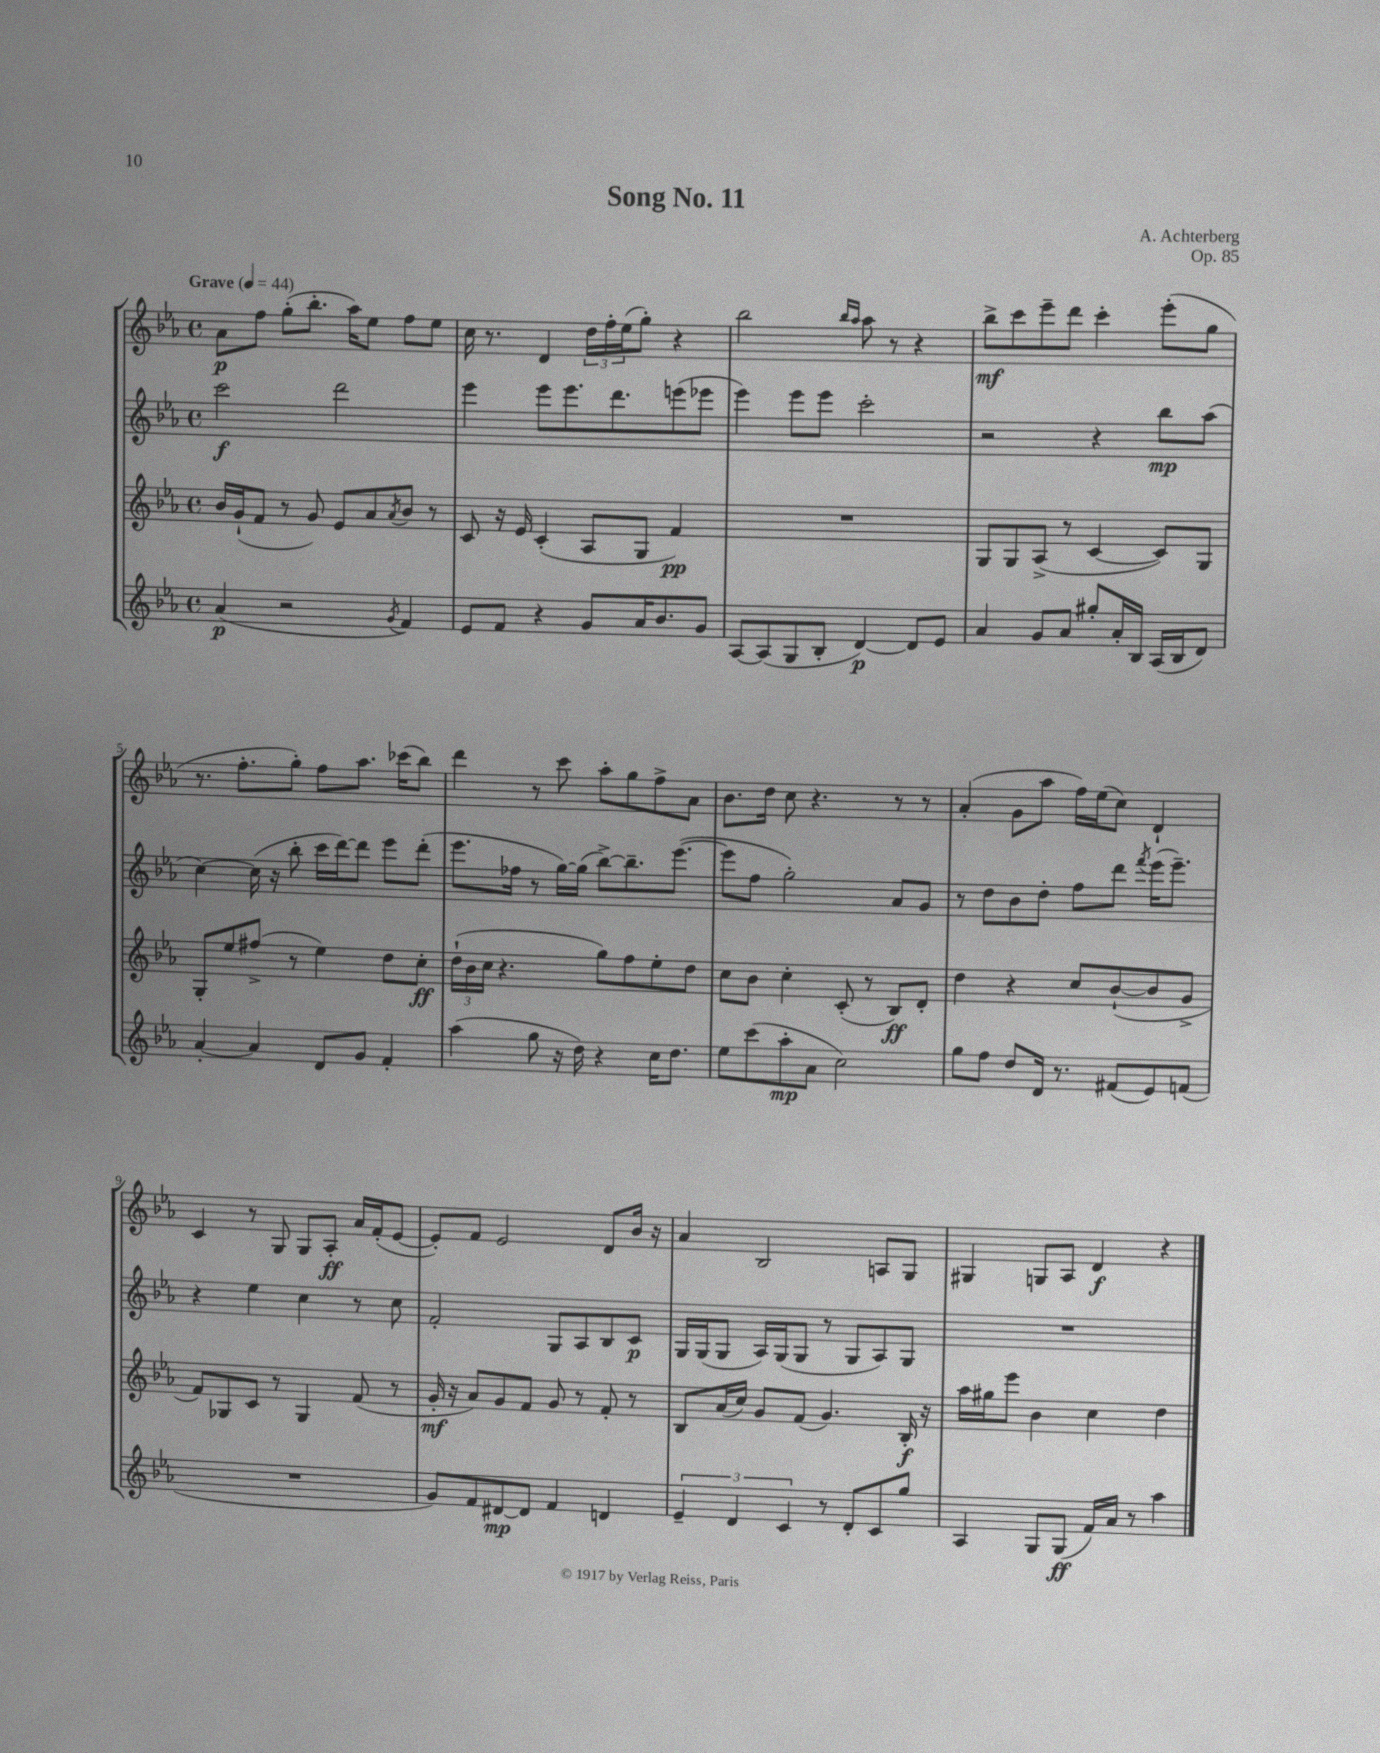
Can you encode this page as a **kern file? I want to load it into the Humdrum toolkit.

**kern	**kern	**kern	**kern
*staff4	*staff3	*staff2	*staff1
*clefG2	*clefG2	*clefG2	*clefG2
*k[b-e-a-]	*k[b-e-a-]	*k[b-e-a-]	*k[b-e-a-]
*M4/4	*M4/4	*M4/4	*M4/4
*met(c)	*met(c)	*met(c)	*met(c)
*MM44	*MM44	*MM44	*MM44
(4a-/	16b-/LL	2ccc\	8a-\L
.	(16g`/J	.	.
.	8f/J	.	8ff\J
2r	8r	.	(8gg'\L
.	8g/)	.	8.bb-'\J
.	8e-/L	2ddd\	.
.	.	.	16aa-\LK)
.	8a-/	.	8ee-\J
8qg/	8qa-/	.	.
4f/)	8b-/J	.	8ff\L
.	8r	.	8ee-\J
=	=	=	=
8e-/L	8c/	4eee-\	16cc\
.	.	.	8.r
8f/J	16r	.	.
.	16e-/	.	.
4r	(4c'/	8eee-\L	4d/
.	.	8.eee-\	.
8g/L	8A-/L	.	24dd\LL
.	.	.	24ff'\
.	.	8.ddd\	.
.	.	.	(24ee-\J
16a-/K	8G/J	.	8gg'\J)
8.b-/	.	.	.
.	4f/)	(8eee\	4r
8g/J	.	8eee-\J	.
=	=	=	=
[8A-/L	1r	4eee-\)	2bb-\
(8A-/]	.	.	.
8G/	.	8eee-\L	.
8B-'/J	.	8eee-\J	.
.	.	.	16qqbb-/LL
.	.	.	16qqaa-/JJ
[4d/)	.	2ccc'\	8aa-\
.	.	.	8r
8d/]L	.	.	4r
8e-/J	.	.	.
=	=	=	=
4a-/	8G/L	2r	8bb-^\L
.	8G/	.	8ccc\
8g/L	(8A-^/J	.	8eee-~\
8a-/J	8r	.	8ddd\J
8gg#'/L	[4c/	4r	4ccc'\
16a-'/L	.	.	.
16B-/JJ	.	.	.
(16A-/LL	8c/]L)	8bb-\L	(8eee-'\L
16B-/J	.	.	.
8d/J)	8G/J	(8aa-\J	8gg\J
=	=	=	=
[4a-'/	8G'/L	[4cc\)	8.r
.	8ee-/	.	.
.	.	.	8.ff'\L
4a-/]	(8ff#^/J	(16cc\]	.
.	.	16r	.
.	8r	8bb-'\	8gg'\J)
8d/L	4ee-\)	16ccc\LL	8ff\L
.	.	[16ddd\J)	.
8g/J	.	8ddd\]J	8.aa-\J
4f'/	8dd\L	8eee-\L	.
.	.	.	(16ccc-\LK
.	8cc'\J	(8ddd'\J	8bb-\J)
=	=	=	=
(4aa-\	(24dd`\LL	8.eee-\L	4ddd\
.	24b-\	.	.
.	24cc\JJ	.	.
.	4.r	.	.
.	.	16ff-\Jk	.
8gg\	.	8r	8r
16r	.	[16gg\LL)	8ccc\
16dd\)	.	(16gg\]JJ	.
4r	8gg\L)	[8bb-^\L)	8aa-'\L
.	8ff\	8.bb-~\]	8gg\
16cc\LK	8ee-'\	.	8ff^\
8.dd\J	.	([8.eee-\J	.
.	8dd\J	.	8a-\J
=	=	=	=
8ee-\L	8cc\L	8eee-\]L	8.b-\L
(8ccc\	8b-\J	8ff\J	.
.	.	.	16dd\Jk
8aa-'\	4cc'\	2gg'\)	8cc\
8a-\J	.	.	4.r
2cc\)	(8c'/	.	.
.	8r	.	.
.	8B-/L)	8a-/L	8r
.	8d'/J	8g/J	8r
=	=	=	=
8gg\L	4dd\	8r	(4a-'/
8ff\J	.	8dd\L	.
8dd/L	4r	8b-\	8g\L
16d/Jk	.	8dd'\J	8aa-\J
8.r	.	.	.
.	8cc/L	8ff\L	16ff\LL)
.	.	.	(16ee-\J
(8f#/L	([8b-`/	8ddd\J	8cc\J)
.	.	8qfff/	.
8e-/)	8b-/]	(16eee-\LK	4d`/
.	.	8.eee-~\J)	.
(8f/J	8g^/J	.	.
=	=	=	=
1r	8f/L)	4r	4c/
.	8G-/	.	.
.	8c/J	4ee-\	8r
.	8r	.	8G/
.	4G-/	4cc\	8G/L
.	.	.	8A-'/J
.	(8f/	8r	16a-/LL
.	.	.	(16f'/J
.	8r	8cc\	[8e-/J
=	=	=	=
8g/L)	16g'/	2f'/	8e-'/]L)
.	16r	.	.
8f/	8a-/L)	.	8f/J
[8d#/	8g/	.	2e-/
8d#/]J	8f/J	.	.
4f/	8g/	8G/L	.
.	8r	8A-/	.
4d/	8f'/	8B-/	8d/L
.	8r	8c/J	16b-/Jk
.	.	.	16r
=	=	=	=
6e-~/	8B-/L	16G/LL	4a-/
.	.	(16G/J	.
.	(16a-/L	8G/J	.
6d/	.	.	.
.	16cc/JJ)	.	.
.	8g/L	16A-/LL)	2B-/
.	.	(16G/J	.
6c/	.	.	.
.	(8f/J	8G/J	.
8r	4.g/)	8r	.
8d'/L	.	8G/L	.
8c/	.	8A-/)	8A/L
8gg/J	16B-'/	8G/J	8G/J
.	16r	.	.
=	=	=	=
4A-/	16aa-\LL	1r	4G#/
.	16gg#\J	.	.
.	8eee-\J	.	.
8G/L	4b-\	.	8G/L
(8G/J	.	.	8A-/J
16f/LL)	4cc\	.	4d/
16a-/JJ	.	.	.
8r	.	.	.
4aa-\	4dd\	.	4r
==	==	==	==
*-	*-	*-	*-
